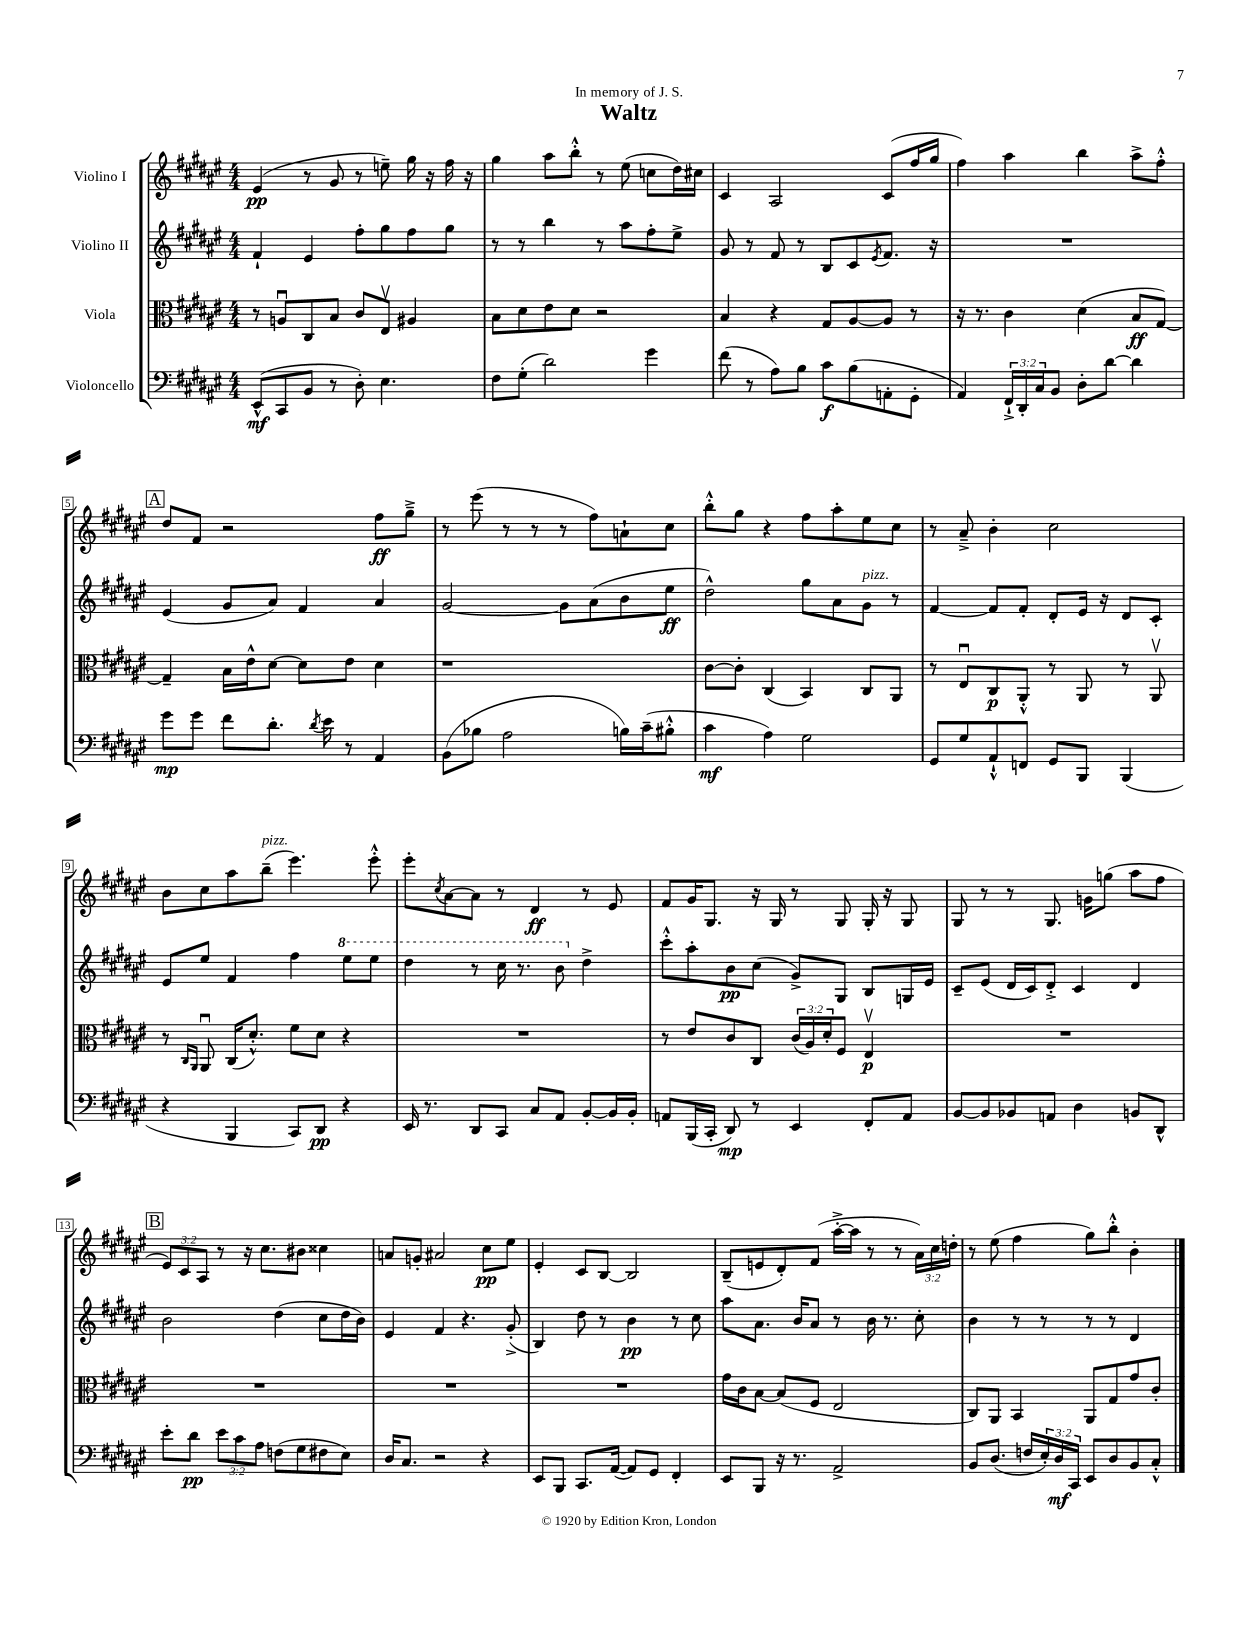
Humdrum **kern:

**kern	**kern	**kern	**kern
*staff4	*staff3	*staff2	*staff1
*clefF4	*clefC3	*clefG2	*clefG2
*k[f#c#g#d#a#e#]	*k[f#c#g#d#a#e#]	*k[f#c#g#d#a#e#]	*k[f#c#g#d#a#e#]
*M4/4	*M4/4	*M4/4	*M4/4
(8EE#^^	8r	4f#`	(4e#
8CC#	8Au	.	.
8BB	8C#	4e#	8r
8r	8B	.	8g#
8D#')	8c#	8ff#'	8r
4.E#	8E#v	8gg#	8ee~)
.	4A#	8ff#	16gg#
.	.	.	16r
.	.	8gg#	16ff#
.	.	.	16r
=	=	=	=
8F#	8B	8r	4gg#
(8G#'	8d#	8r	.
2d#)	8e#	4bb	8aa#
.	8d#	.	8bb'^^
.	2r	8r	8r
.	.	8aa#	(8ee#
4g#	.	8ff#'	8cc
.	.	8ee#^	16dd#)
.	.	.	16cc#
=	=	=	=
(8f#	4B	8g#	4c#
8r	.	8r	.
8A#)	4r	8f#	2A#
8B	.	8r	.
8c#	8G#	8B	.
(8B	[8A#	8c#	.
.	.	8qe#	.
8AA'	8A#]	8.f#	(8c#
8GG#'	8r	.	16ff#
.	.	16r	16gg#
=	=	=	=
4AA#)	16r	1r	4ff#)
.	8.r	.	.
24FF#`^	4c#	.	4aa#
24DD#'	.	.	.
24C#	.	.	.
8BB	.	.	.
8D#'	(4d#	.	4bb
[8d#	.	.	.
4d#]	8B	.	8aa#^
.	[8G#)	.	8ff#'^^
=	=	=	=
8g#	4G#~]	(4e#	8dd#
8g#	.	.	8f#
8f#	16B	8g#	2r
.	16e#^^	.	.
8.d#'	[8d#	8a#)	.
.	8d#]	4f#	.
8qd#	.	.	.
16e#	.	.	.
8r	8e#	.	.
4AA#	4d#	4a#	8ff#
.	.	.	8gg#~^
=	=	=	=
(8BB	1r	[2g#	8r
8B-	.	.	(8eee#
2A#	.	.	8r
.	.	.	8r
.	.	8g#]	8r
.	.	(8a#	8ff#)
16B)	.	8b	8a`
(16c#~	.	.	.
8B#'^^	.	8ee#	8cc#
=	=	=	=
4c#	[8c#	2dd#^^)	8bb'^^
.	8c#']	.	8gg#
4A#)	(4C#	.	4r
2G#	4BB)	8gg#	8ff#
.	.	8a#	8aa#'
.	8C#	8g#	8ee#
.	8AA#	8r	8cc#
=	=	=	=
8GG#	8r	[4f#	8r
8G#	8E#u	.	8a#~^
8AA#`^^	8C#	8f#]	4b'
8FF	8AA#'^^	8f#'	.
8GG#	8r	8d#'	2cc#
8BBB	8AA#	16e#	.
.	.	16r	.
(4BBB	8r	8d#	.
.	8AA#v	8c#'	.
=	=	=	=
4r	8r	8e#	8b
.	16qqC#	.	.
.	16qqAA#	.	.
.	8AA#u	8ee#	8cc#
4BBB	(16C#	4f#	8aa#
.	8.d#'^^)	.	.
.	.	.	(8bb~
8CC#)	8f#	4ff#	4.eee#)
8DD#	8d#	.	.
4r	4r	8eee#	.
.	.	8eee#	8eee#'^^
=	=	=	=
16EE#	1r	4ddd#	8eee#'
8.r	.	.	.
.	.	.	8qcc#
.	.	.	[8a#
8DD#	.	8r	8a#]
8CC#	.	16ccc#	8r
.	.	8.r	.
8C#	.	.	4d#
8AA#	.	8bb	.
[8BB'	.	4dd#^	8r
16BB]	.	.	8e#
16BB'	.	.	.
=	=	=	=
8AA	8r	8ccc#'^^	8f#
(16BBB	8e#	8aa#'	16g#
16CC#'	.	.	8.G#
8DD#)	8c#	8b	.
8r	8C#	(8cc#	16r
.	.	.	16G#
4EE#	(24c#	8g#^)	8r
.	24A#)	.	.
.	24d#'	.	.
.	8F#	8G#	8G#
8FF#'	4E#v	8B	16G#'
.	.	.	16r
8AA	.	16G	8G#
.	.	16e#	.
=	=	=	=
[8BB	1r	8c#~	8G#
8BB]	.	(8e#	8r
8BB-	.	16d#	8r
.	.	16c#)	.
8AA	.	8d#'^	8.G#
4D#	.	4c#	.
.	.	.	16g
.	.	.	(8gg
8BB	.	4d#	8aa#
8DD#^^	.	.	8ff#
=	=	=	=
8e#'	1r	2b	12e#)
.	.	.	12c#
8d#	.	.	.
.	.	.	12A#
12e#	.	.	8r
12c#	.	.	.
.	.	.	16r
12A#	.	.	.
.	.	.	8.cc#
(8F	.	(4dd#	.
8G#	.	.	8b#
8F#	.	8cc#	4cc##
8E#)	.	16dd#	.
.	.	16b)	.
=	=	=	=
16D#	1r	4e#	8a
8.C#	.	.	.
.	.	.	8g'
2r	.	4f#	2a#
.	.	4.r	.
4r	.	.	8cc#
.	.	(8g#'^	8ee#
=	=	=	=
8EE#	1r	4B)	4e#'
8BBB	.	.	.
8.CC#	.	8dd#	8c#
.	.	8r	[8B
([16AA#	.	.	.
8AA#])	.	4b	2B]
8GG#	.	.	.
4FF#'	.	8r	.
.	.	8cc#	.
=	=	=	=
8EE#	16g#	8aa#	(8B~
.	16c#	.	.
8BBB	[8B	8.a#	8e
16r	(8B]	.	8d#')
8.r	.	16b	.
.	8F#	8a#	(8f#
2AA#^	2E#	8r	[16aa#'^
.	.	.	16aa#]
.	.	16b	8r
.	.	8.r	.
.	.	.	8r
.	.	8cc#'	24a#)
.	.	.	24cc#
.	.	.	24dd'
=	=	=	=
8BB	8C#)	4b	8r
(8.D#	8AA#	.	(8ee#
.	4BB	8r	4ff#
16F	.	.	.
24E#')	.	8r	.
24D#	.	.	.
24CC#	.	.	.
8EE#	8AA#	8r	8gg#)
8D#	8G#	8r	8bb'^^
8BB	8g#	4d#	4b'
8C#'^^	8c#'	.	.
==	==	==	==
*-	*-	*-	*-
